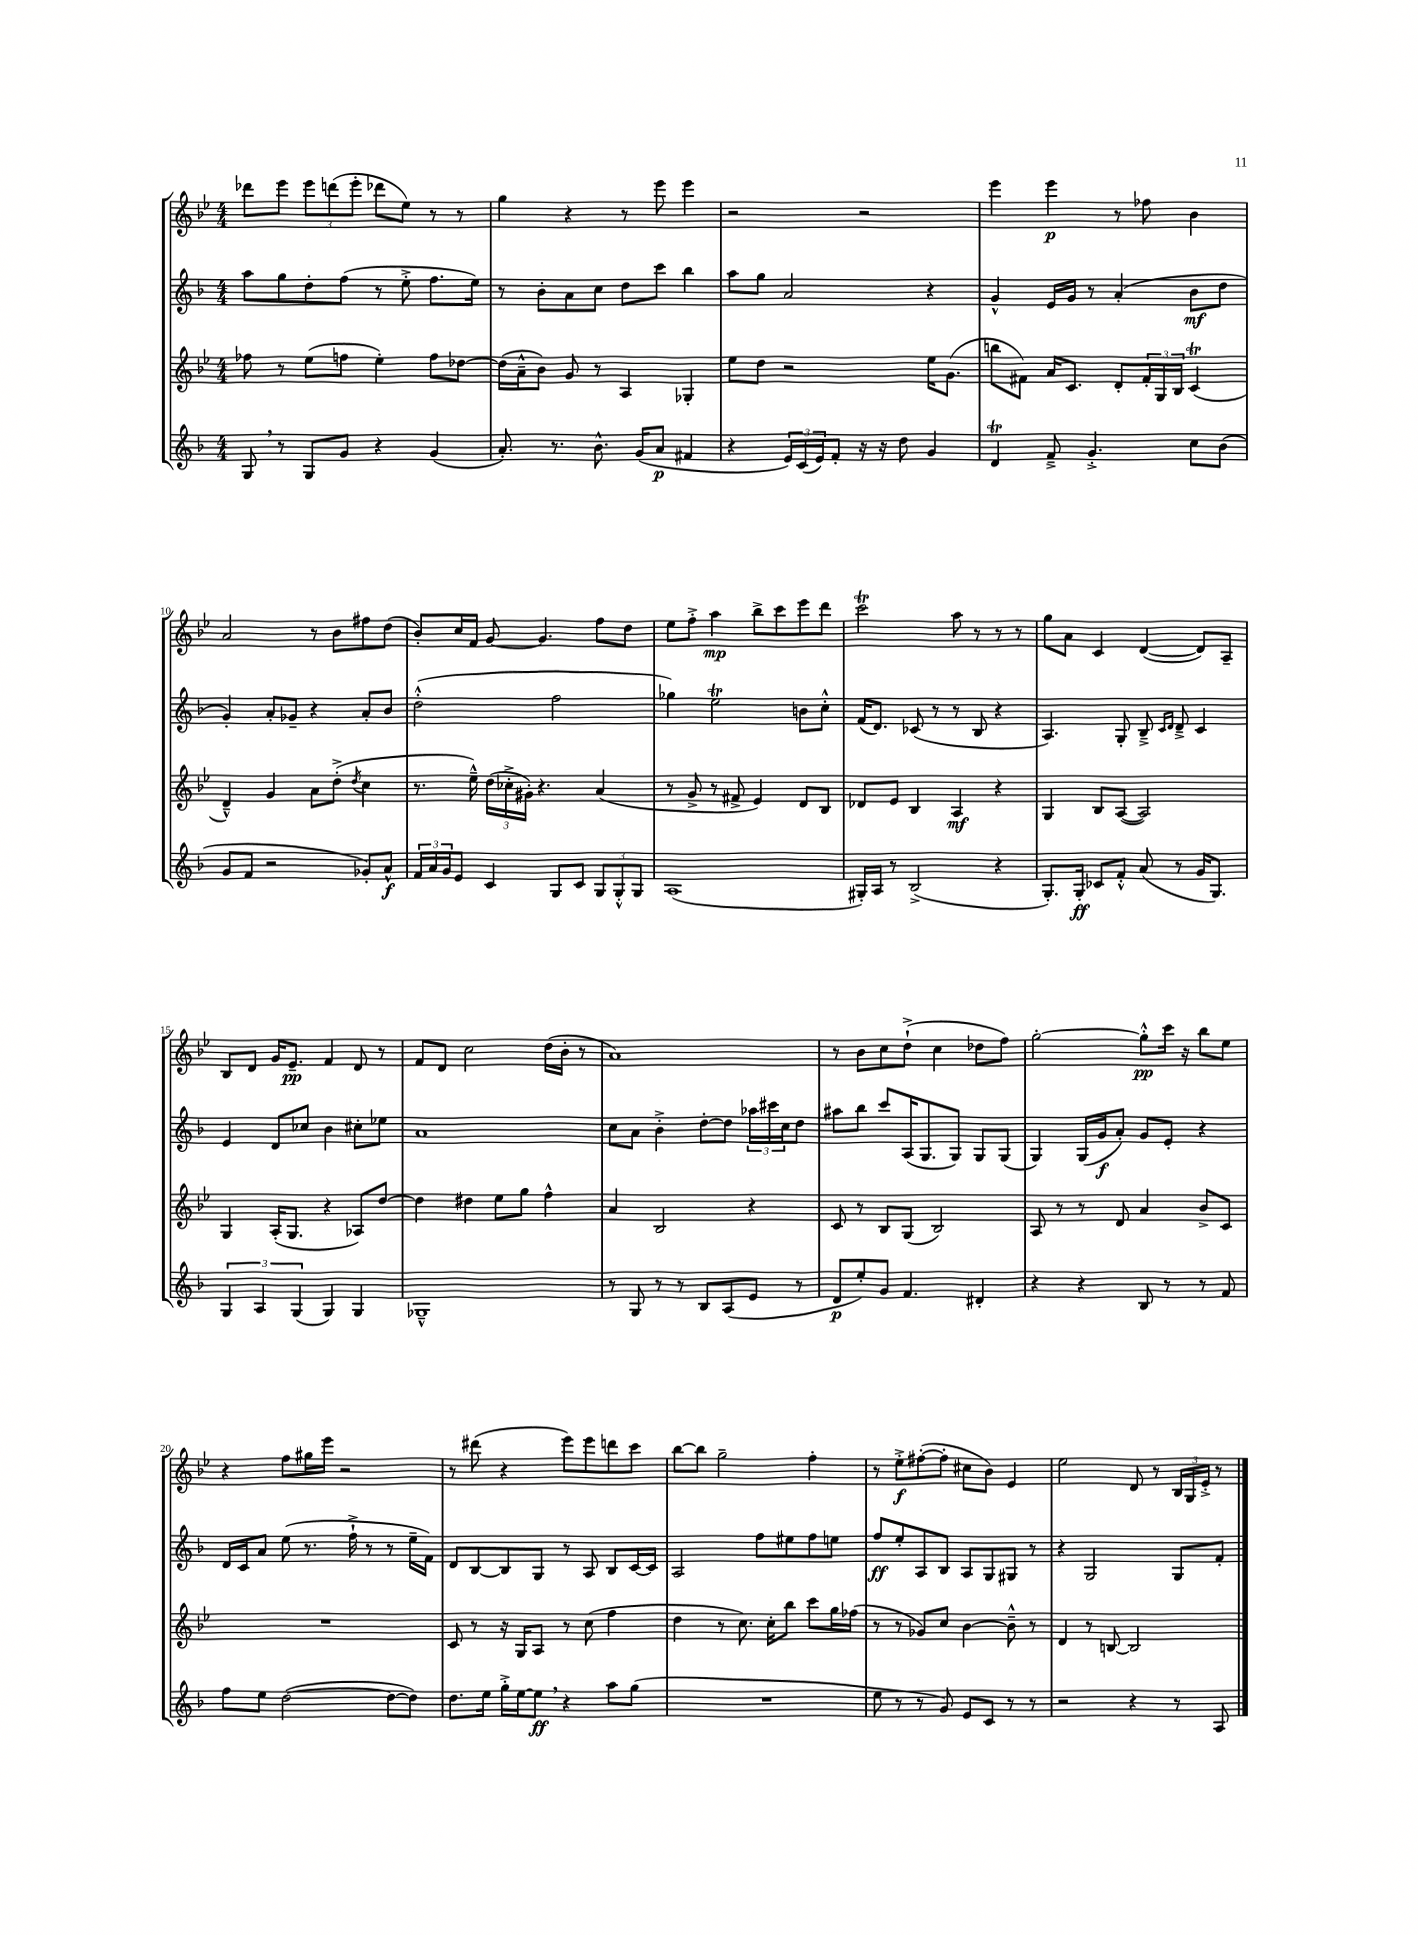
<<
\new StaffGroup <<
\new Staff = "s0" {
    \clef treble \key bes \major \numericTimeSignature \time 4/4
    des'''8 ees'''8 \tuplet 3/2 { ees'''8 d'''8( ees'''8-. } des'''8 ees''8) r8 r8 |
    g''4 r4 r8 ees'''8 ees'''4 |
    r2 r2 |
    ees'''4 ees'''4\p r8 fes''8 bes'4 |
    a'2 r8 bes'8 fis''8 d''8( |
    bes'8-.) c''16 f'16 g'8~ g'4. f''8 d''8 |
    ees''8 f''8-.-> a''4\mp bes''8-> c'''8 ees'''8 d'''8 |
    c'''2\trill a''8 r8 r8 r8 |
    g''8 a'8 c'4 d'4~( d'8) a8-- |
    bes8 d'8 g'16 ees'8.--\pp f'4 d'8 r8 |
    f'8 d'8 c''2 d''16( bes'16-. r8 |
    a'1) |
    r8 bes'8 c''8 d''8-!->( c''4 des''8 f''8) |
    g''2~-. g''8-.-^\pp c'''16 r16 bes''8 ees''8 |
    r4 f''8 gis''16 ees'''16 r2 |
    r8 dis'''8( r4 ees'''8) ees'''8 d'''8 c'''8 |
    bes''8~ bes''8 g''2-- f''4-. |
    r8 ees''8-.->\f fis''8~-.( fis''8-. cis''8 bes'8) ees'4 |
    ees''2 d'8 r8 \tuplet 3/2 { bes16 g16 ees'16-.-> } r8 \bar "|." |
}
\new Staff = "s1" {
    \clef treble \key f \major \numericTimeSignature \time 4/4
    a''8 g''8 d''8-. f''8( r8 e''8-.-> f''8. e''16) |
    r8 bes'8-. a'8 c''8 d''8 c'''8 bes''4 |
    a''8 g''8 a'2 r4 |
    g'4-^ e'16 g'16 r8 a'4-.( bes'8\mf d''8 |
    g'4-.) a'8-. ges'8-- r4 a'8-. bes'8 |
    d''2-.-^( f''2 |
    ges''4) e''2\trill b'8 c''8-.-^ |
    f'16( d'8.) ces'8( r8 r8 bes8 r4 |
    a4.) g8-. bes8---> \grace { c'16 d'16 } d'8---> c'4 |
    e'4 d'8 ces''8 bes'4 cis''8-. ees''8 |
    a'1 |
    c''8 a'8 bes'4-.-> d''8~-. d''8 \tuplet 3/2 { aes''16 cis'''16 c''16 } d''8 |
    ais''8 bes''8 c'''8 a16( g8. g8) g8 g8( |
    g4) g16( g'16\f a'8-.) g'8 e'8-. r4 |
    d'16 c'16 a'8 e''8( r8. f''16-!-> r8 r8 e''16-- f'16) |
    d'8 bes8~ bes8 g8 r8 a8 bes8 c'16~ c'16 |
    a2 f''8 eis''8 f''8 e''8 |
    f''8\ff e''8-. a8 bes8 a8 g8 gis8 r8 |
    r4 g2 g8 f'8-. \bar "|." |
}
\new Staff = "s2" {
    \clef treble \key bes \major \numericTimeSignature \time 4/4
    fes''8 r8 ees''8( f''8 ees''4-.) f''8 des''8~ |
    des''16( a'16---^ bes'8) g'8 r8 a4 ges4-. |
    ees''8 d''8 r2 ees''16 g'8.( |
    b''8 fis'8) a'16 c'8. d'8-. \tuplet 3/2 { fis'16-. g16 bes16 } c'4\trill( |
    d'4---^) g'4 a'8 d''8-.->( \acciaccatura { d''8 } c''4 |
    r8. ees''16---^) \tuplet 3/2 { d''16( ces''16-.-> gis'16-.) } r4. a'4( |
    r8 g'8-> r8 fis'8-> ees'4) d'8 bes8 |
    des'8 ees'8 bes4 a4\mf r4 |
    g4 bes8 a8~( a2) |
    g4 a16-.( g8. r4 aes8) d''8~ |
    d''4 dis''4 ees''8 g''8 f''4-^ |
    a'4 bes2 r4 |
    c'8 r8 bes8 g8( bes2) |
    a8 r8 r8 d'8 a'4 bes'8-> c'8 |
    R1 |
    c'8 r8 r16 g16 a8 r8 c''8( f''4 |
    d''4 r8 c''8.) c''16-. bes''8 c'''8 g''16 fes''16( |
    r8 r8 ges'8) c''8 bes'4~ bes'8---^ r8 |
    d'4 r8 b8~ b2 \bar "|." |
}
\new Staff = "s3" {
    \clef treble \key f \major \numericTimeSignature \time 4/4
    g8 \breathe r8 g8 g'8 r4 g'4( |
    a'8.-.) r8. bes'8.-^ g'16( a'8\p fis'4 |
    r4 \tuplet 3/2 { e'16) c'16( e'16) } f'8-. r16 r16 d''8 g'4 |
    d'4\trill f'8---> g'4.-.-> c''8 bes'8( |
    g'8 f'8 r2 ges'8-.) a'8-^\f |
    \tuplet 3/2 { f'16 a'16 g'16 } e'8 c'4 g8 c'8 \tuplet 3/2 { g8 g8-.-^ g8 } |
    a1( |
    gis16-.) a16 r8 bes2->( r4 |
    g8.-.) g16-.\ff ces'8 f'8-.-^ a'8( r8 g'16 g8.) |
    \tuplet 3/2 { g4 a4 g4( } g4) g4 |
    ges1---^ |
    r8 g8 r8 r8 bes8 a8( e'8 r8 |
    d'8\p e''8-.) g'8 f'4. dis'4-. |
    r4 r4 bes8 r8 r8 f'8 |
    f''8 e''8 d''2~( d''8~ d''8) |
    d''8. e''16 g''16-.-> e''16~ e''8\ff \breathe r4 a''8 g''8( |
    R1 |
    e''8 r8 r8 g'8) e'8 c'8 r8 r8 |
    r2 r4 r8 a8 \bar "|." |
}
>>
>>
\layout { \context { \Score currentBarNumber = #6 \override BarNumber.break-visibility = ##(#f #t #t) barNumberVisibility = #(every-nth-bar-number-visible 5) } }
